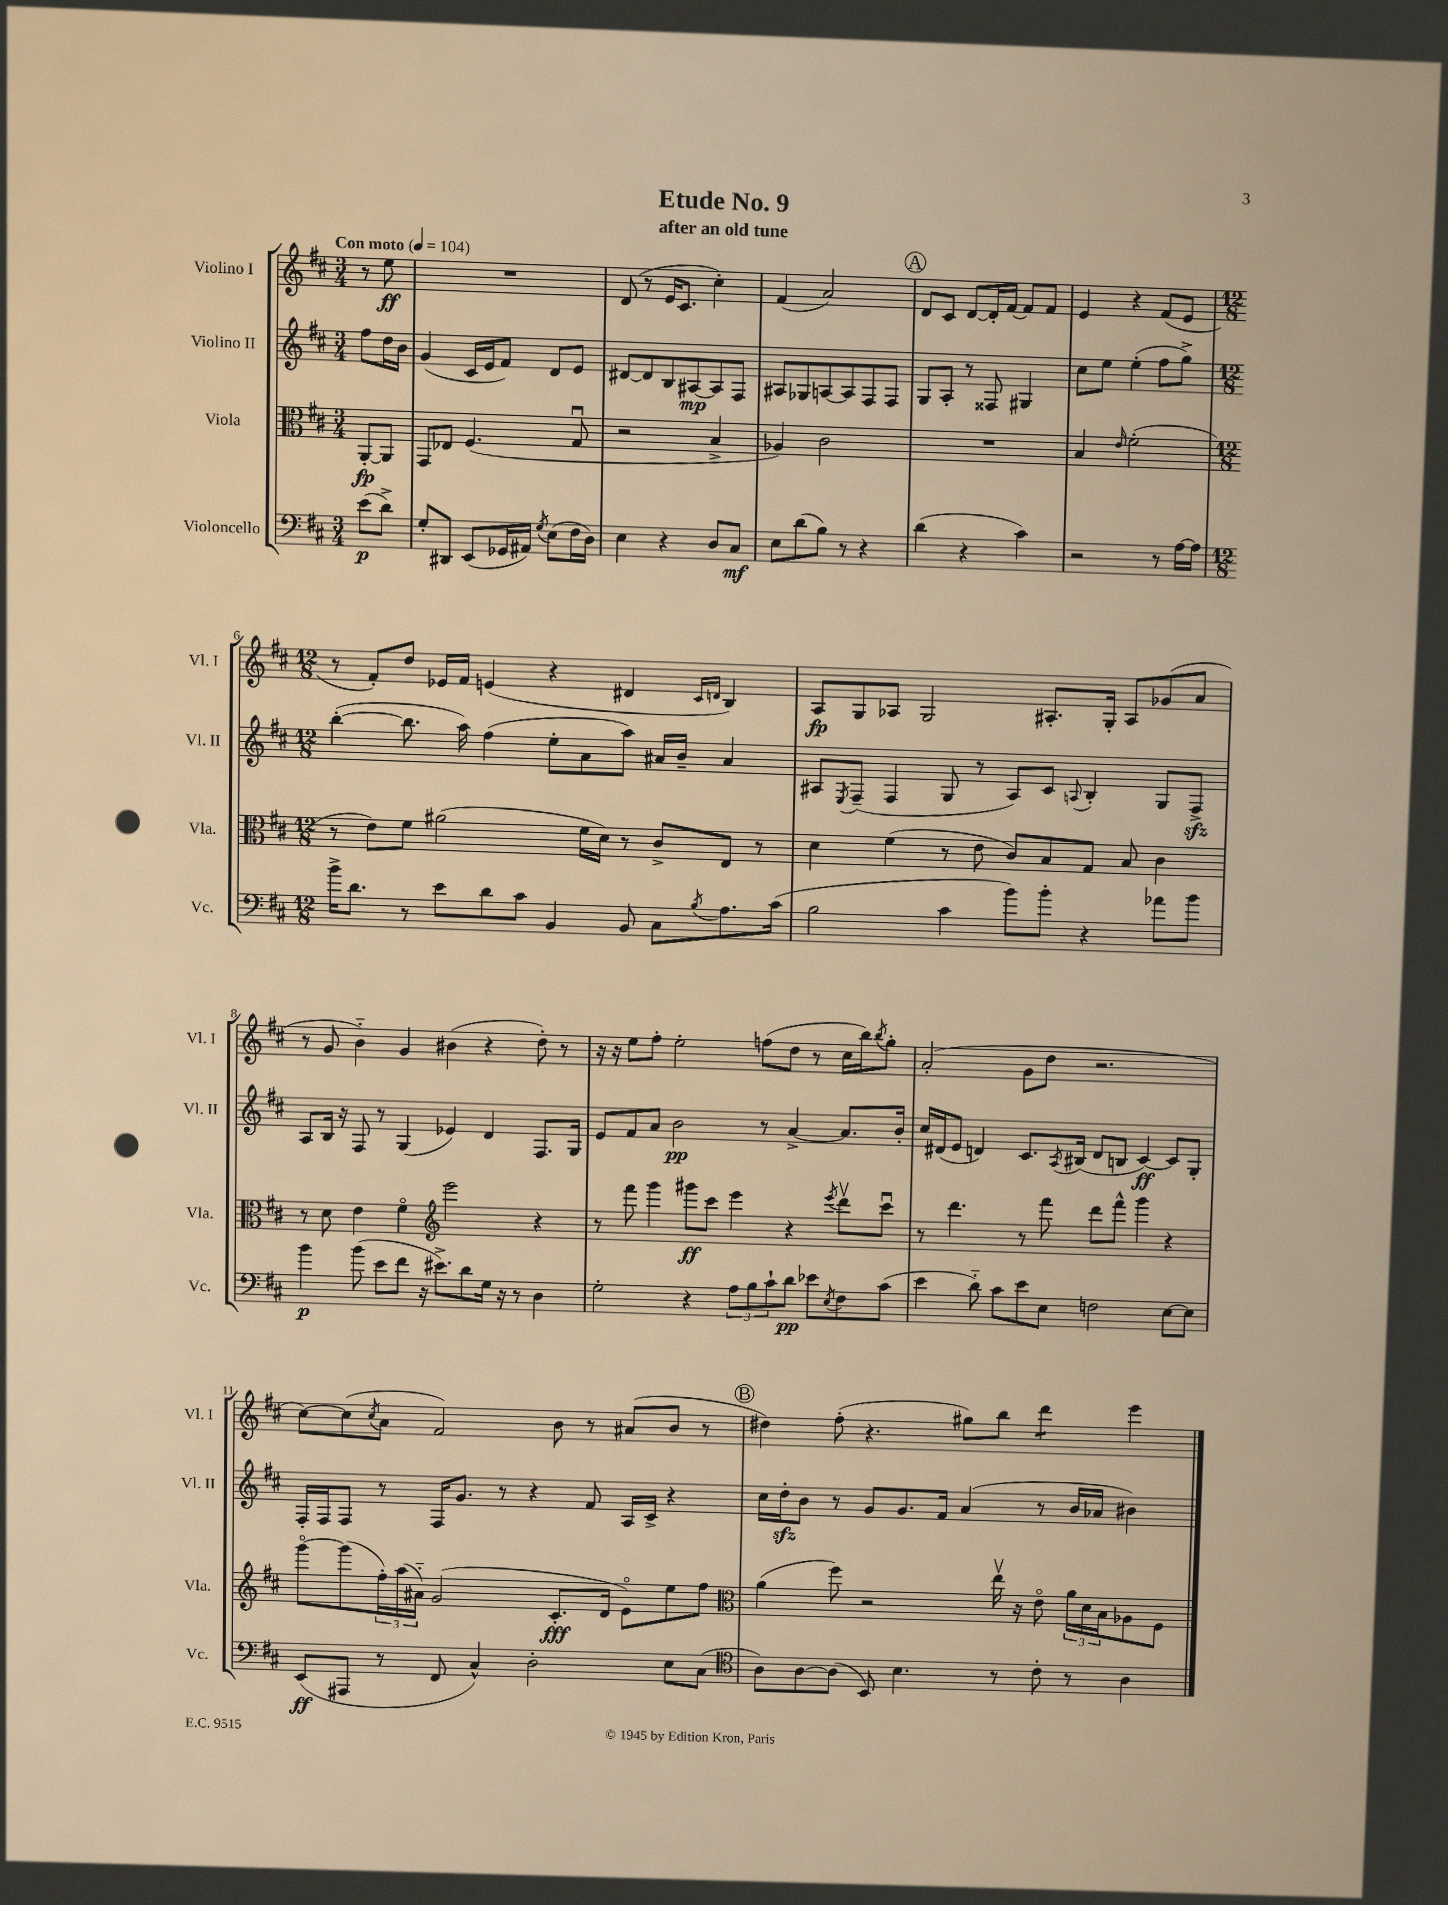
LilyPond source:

\header { title = "Etude No. 9" subtitle = "after an old tune" }
<<
\new StaffGroup <<
\new Staff = "s0" \with { instrumentName = "Violino I" shortInstrumentName = "Vl. I" } {
    \clef treble \key d \major \numericTimeSignature \time 3/4 \partial 4 \tempo "Con moto" 4 = 104
    r8 e''8\ff |
    R2. |
    d'8( r8 e'16 cis'8. cis''4-.) |
    fis'4( a'2) |
    \mark \markup { \circle "A" } d'8 cis'8 d'8~ d'16-. fis'16~ fis'8 fis'8 |
    e'4 r4 fis'8( e'8 |
    \numericTimeSignature \time 12/8 r8 fis'8-.) d''8 ees'16 fis'16 e'4( r4 dis'4 \grace { cis'16 d'16 } b4) |
    a8\fp g8 aes8 g2 ais8.-. g16-. ais8 ges'8( a'8 |
    r8 g'8 b'4-_) g'4 bis'4( r4 d''8-.) r8 |
    r16 r16 e''8 fis''8-. e''2-. f''8( d''8 r8 cis''16 b''16) \acciaccatura { b''8 } g''8-. |
    a'2-.( g'8 d''8 r2. |
    cis''8~) cis''8( \acciaccatura { cis''8 } a'8 fis'2) b'8 r8 ais'8( b'8 r8 |
    \mark \markup { \circle "B" } dis''4) fis''8-.( r4. gis''8) b''8 d'''4:8 e'''4 \bar "|." |
}
\new Staff = "s1" \with { instrumentName = "Violino II" shortInstrumentName = "Vl. II" } {
    \clef treble \key d \major \numericTimeSignature \time 3/4 \partial 4
    fis''8 d''16 b'16 |
    g'4( cis'16 e'16 fis'8) d'8 e'8 |
    dis'8~ dis'8 b8 ais8~\mp ais8 fis8 |
    ais8 ges8 a8~ a8 fis8 fis8 |
    \mark \markup { \circle "A" } g8 a8-. r8 fisis8 gis4 |
    cis''8 e''8 e''4-.( fis''8 g''8->) |
    \numericTimeSignature \time 12/8 b''4~-.( b''8. a''16) fis''4( e''8-. a'8 a''8) ais'16 b'16-- ais'4 |
    ais8 \acciaccatura { e8 } fis8--( fis4 g8 r8 ais8) cis'8 \appoggiatura { a8 } b4-. g8 fis8->\sfz |
    a8 b16 r16 fis8 r8 g4( ees'4) d'4 fis8. g16 |
    e'8 fis'8 a'8 b'2\pp r8 a'4~-> a'8. b'16-. |
    cis''16 dis'16( e'8 d'4) cis'8. \acciaccatura { a8 } bis16( d'8 b8 cis'4~\ff) cis'8 g8-. |
    fis16-. fis16 fis8 r8 fis16 g'8. r8 r4 fis'8 a16 cis'16-> r4 |
    \mark \markup { \circle "B" } cis''16 d''16-.\sfz b'8 r8 g'8 g'8. fis'16 a'4( r8 b'16 aes'16 bis'4) \bar "|." |
}
\new Staff = "s2" \with { instrumentName = "Viola" shortInstrumentName = "Vla." } {
    \clef alto \key d \major \numericTimeSignature \time 3/4 \partial 4
    a,8~-.\fp a,8 |
    g,8 ees8 fis4.( g8\downbow |
    r2 b4-> |
    aes4) cis'2 |
    \mark \markup { \circle "A" } R2. |
    b4 \grace { e'16 } fis'2-.( |
    \numericTimeSignature \time 12/8 r8 e'8) fis'8 ais'2( fis'16 d'16) r8 cis'8-> e8 r8 |
    d'4 fis'4( r8 e'8 cis'8) b8 g8 b8 cis'4 |
    r8 d'8 e'4 fis'4\flageolet \clef treble e'''2 r4 |
    r8 fis'''8 g'''4 gis'''8\ff cis'''8 e'''4 r4 \acciaccatura { e'''8 } d'''8\upbow cis'''8\downbow |
    r8 d'''4. r8 fis'''8 d'''8 fis'''8-^ g'''4 r4 |
    g'''8~\flageolet g'''8( \tuplet 3/2 { fis''16-.) a''16( ais'16-_) } g'2( cis'8.-.\fff d'16 e'8\flageolet) e''8 fis''8 |
    \mark \markup { \circle "B" } \clef alto a'4( fis''8) r2 e''16\upbow r16 e'8\flageolet \tuplet 3/2 { a'16 d'16 b16 } aes8 fis8 \bar "|." |
}
\new Staff = "s3" \with { instrumentName = "Violoncello" shortInstrumentName = "Vc." } {
    \clef bass \key d \major \numericTimeSignature \time 3/4 \partial 4
    e'8\p( d'8->) |
    g8-. dis,8 e,8( ges,16 ais,16) \acciaccatura { g8 } e8( fis16 d16) |
    e4 r4 d8 cis8\mf |
    e8 d'8( b8) r8 r4 |
    \mark \markup { \circle "A" } d'4( r4 cis'4) |
    r2 r8 a16~ a16 |
    \numericTimeSignature \time 12/8 b'16-> d'8. r8 e'8 d'8 cis'8 b,4 b,8 cis8 \acciaccatura { b8 } a8. cis'16( |
    b2 cis'4 b'8) b'8-. r4 aes'8 b'8 |
    b'4\p b'8( e'8 fis'8 r16 eis'8.->) d'8 g16 r16 r8 d4 |
    g2-. r4 \tuplet 3/2 { a8 b8 cis'8-! } d'8\pp ees'8 \acciaccatura { e8 } fis8 cis'8( |
    e'4 d'8-_) cis'8 e'8 e8 f2 e8~ e8 |
    e,8\ff( ais,,8 r8 fis,8 cis4-^) d2-. e8 cis8( |
    \mark \markup { \circle "B" } \clef tenor a8) a8~ a8( b,8) b4. r8 cis'8-. r8 a4 \bar "|." |
}
>>
>>
